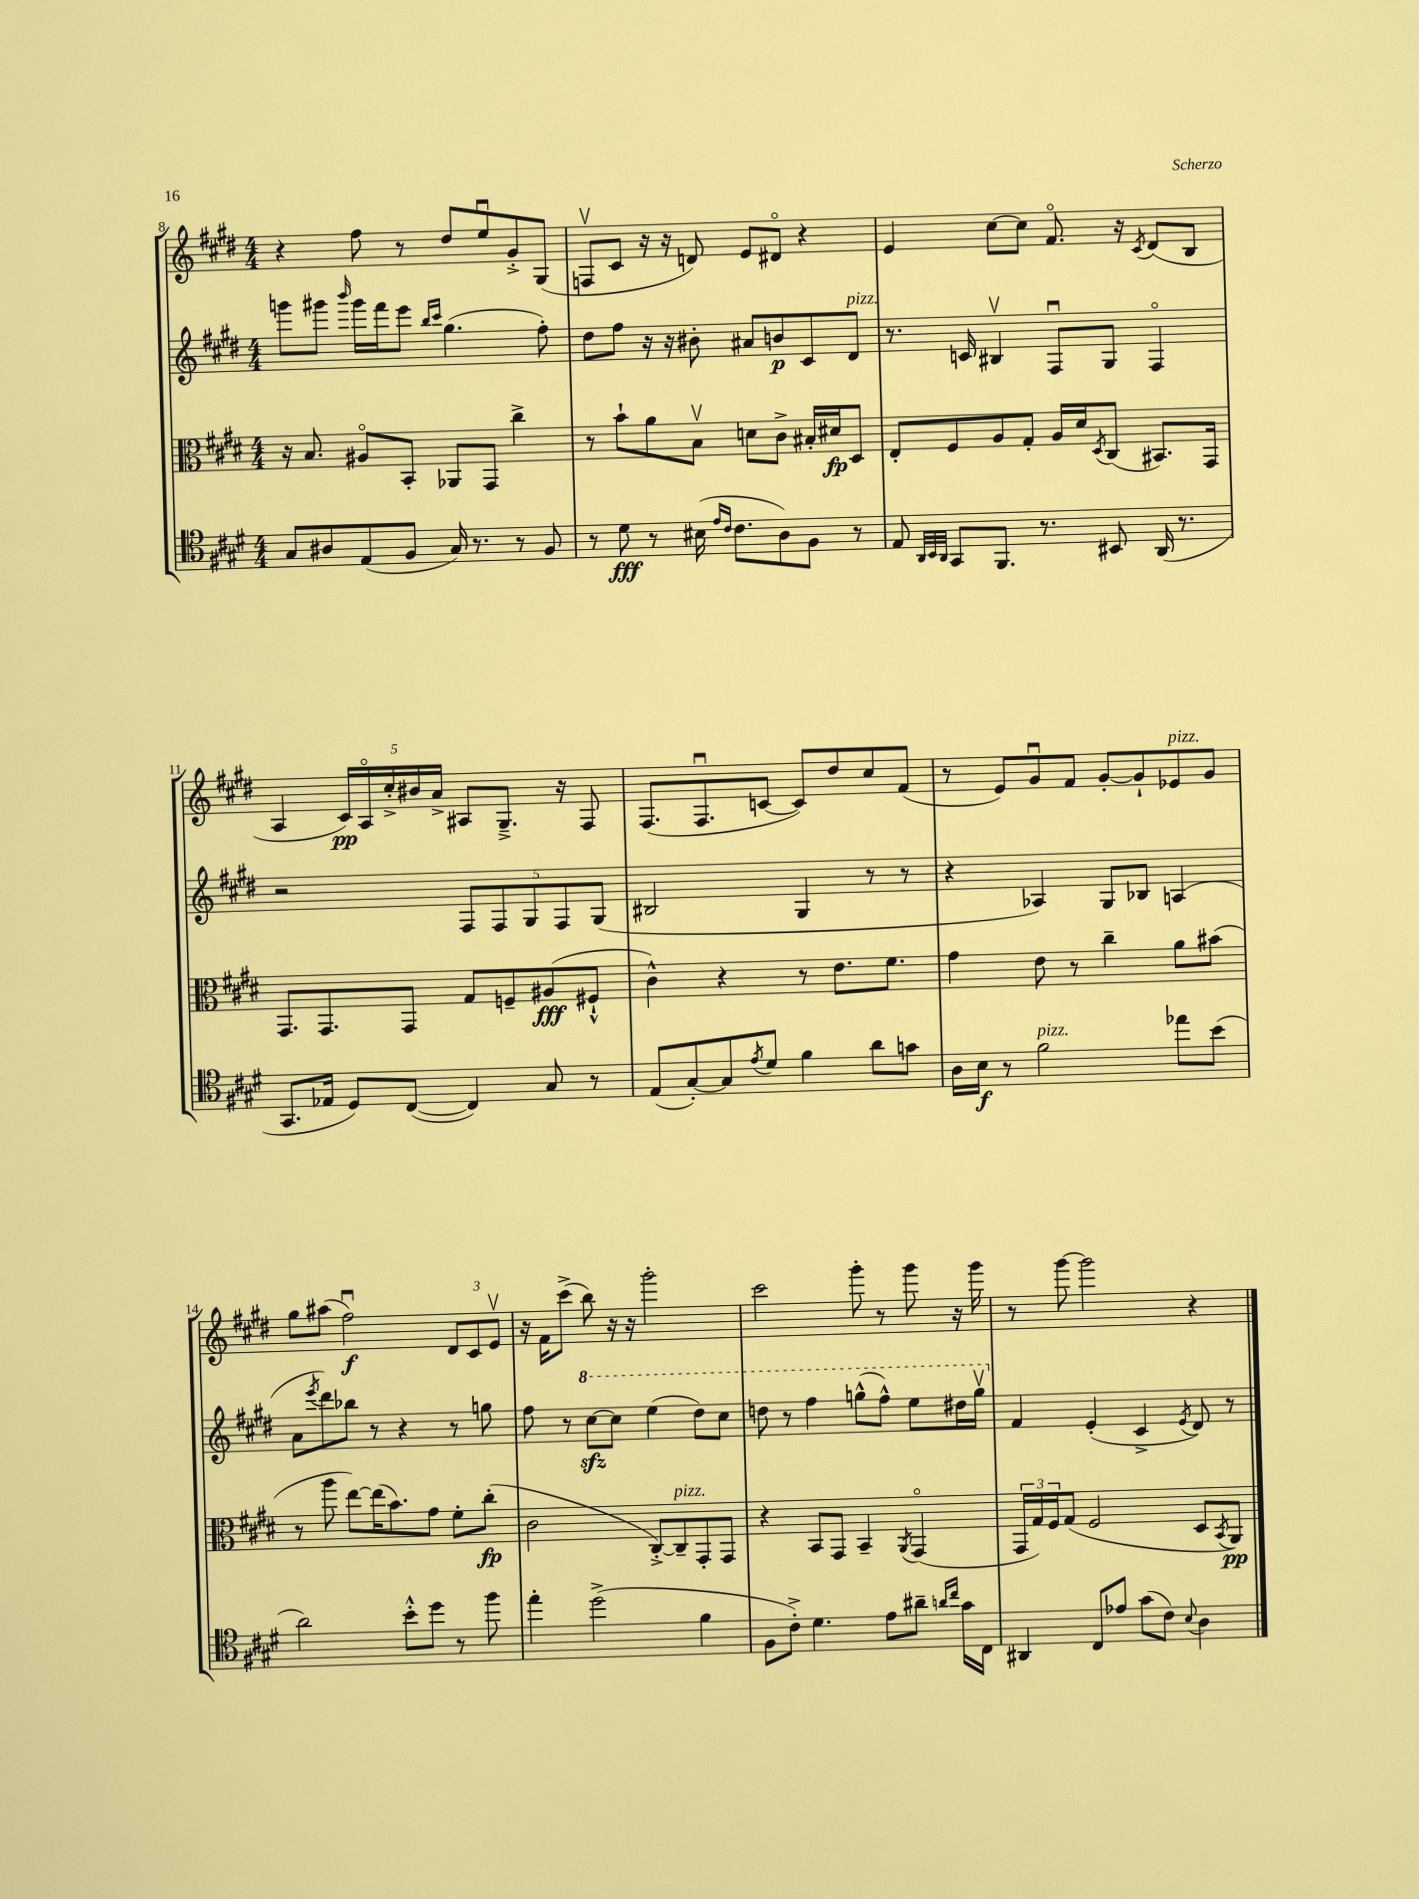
<<
\new StaffGroup <<
\new Staff = "s0" {
    \clef treble \key e \major \numericTimeSignature \time 4/4
    r4 fis''8 r8 dis''8 e''8\downbow gis'8-.-> gis8( |
    f8\upbow cis'8 r16 r16 d'8) e'8 dis'8\flageolet r4 |
    e'4 cis''8~ cis''8 fis'8.\flageolet r16 \acciaccatura { cis'8 } dis'8( b8 |
    a4 \tuplet 5/4 { cis'16\pp) a16\flageolet cis''16-.-> bis'16 a'16-> } ais8 gis8.---> r16 fis8 |
    fis8.( fis8.\downbow c'8~ c'8) dis''8 cis''8 fis'8( |
    r8 e'8) gis'8\downbow fis'8 gis'8~-. gis'8-! ees'8^\markup { \italic "pizz." } gis'8 |
    gis''8 ais''8( fis''2\downbow\f) \tuplet 3/2 { dis'8 cis'8 e'8\upbow } |
    r16 fis'16 cis'''8->( b''8) r16 r16 gis'''2-. |
    cis'''2 gis'''8-. r8 gis'''8 r16 gis'''16 |
    r8 gis'''8~ gis'''2 r4 \bar "|." |
}
\new Staff = "s1" {
    \clef treble \key e \major \numericTimeSignature \time 4/4
    g'''8 gis'''8 \grace { b'''16 } gis'''16 fis'''16 e'''8 \grace { b''16 cis'''16 } gis''4.( fis''8-.) |
    dis''8 fis''8 r16 r16 bis'8-. ais'8 b'8\p cis'8 dis'8^\markup { \italic "pizz." } |
    r8. c'16 bis4\upbow fis8\downbow gis8 fis4\flageolet |
    r2 \tuplet 5/4 { fis8 fis8 gis8 fis8 gis8( } |
    bis2 gis4 r8 r8 |
    r4 aes4) gis8 bes8 a4( |
    a'8 \acciaccatura { e'''8 } dis'''8) bes''8 r8 r4 r8 g''8 |
    fis''8 r8 \ottava #1 cis'''8~\sfz cis'''8 e'''4( dis'''8) cis'''8 |
    d'''8 r8 fis'''4 g'''8-^( fis'''8-^) e'''8 dis'''16 g'''16\upbow \ottava #0 |
    fis'4 e'4-.( cis'4-> \acciaccatura { e'8 } dis'8) r8 \bar "|." |
}
\new Staff = "s2" {
    \clef alto \key e \major \numericTimeSignature \time 4/4
    r16 b8. ais8\flageolet b,8-. aes,8 gis,8 cis''4-> |
    r8 b'8-! a'8 b8\upbow d'8 cis'8-> bis16-. dis'16\fp dis8 |
    e8-. fis8 a8 gis8-. a16 dis'16 \acciaccatura { dis8 } cis8( bis,8.) gis,16 |
    gis,8. gis,8. gis,8 gis8 f8-- ais8\fff( fis8-!-^ |
    cis'4-^) r4 r8 e'8. fis'8. |
    gis'4 e'8 r8 cis''4-- a'8 bis'8( |
    r8 a''8 e''8~) e''16( b'8.) gis'8 fis'8-. cis''8-.\fp( |
    cis'2 cis8~-.->) cis8--^\markup { \italic "pizz." } gis,8-. gis,8 |
    r4 b,8 gis,8 b,4-- \acciaccatura { a,8 } gis,4\flageolet( |
    \tuplet 3/2 { gis,16 gis16) fis16 } gis8( fis2 dis8 \acciaccatura { b,8 } a,8\pp) \bar "|." |
}
\new Staff = "s3" {
    \clef tenor \key e \major \numericTimeSignature \time 4/4
    gis8 ais8 e8( fis8 gis16) r8. r8 fis8 |
    r8 dis'8\fff r8 bis16( \grace { e'16 cis'16 } cis'8. a8) fis8 r8 |
    e8 \grace { a,32 b,32 a,32 } gis,8 fis,8. r8. bis,8 a,16( r8. |
    gis,8. ees16 dis8) cis8~( cis4) gis8 r8 |
    e8( gis8~-.) gis8 \acciaccatura { e'8 } dis'8 fis'4 a'8 g'8 |
    a16 b16\f r8 fis'2^\markup { \italic "pizz." } ees''8 b'8( |
    a'2) b'8-.-^ dis''8 r8 fis''8 |
    e''4-. dis''2->( fis'4 |
    fis8 cis'8-.->) dis'4. e'8 ais'8-- \grace { a'16 cis''16 } gis'16 cis16 |
    ais,4 cis8 ees'8 gis'8( cis'8) \appoggiatura { b8 } a4 \bar "|." |
}
>>
>>
\layout { \context { \Score currentBarNumber = #8 } }
